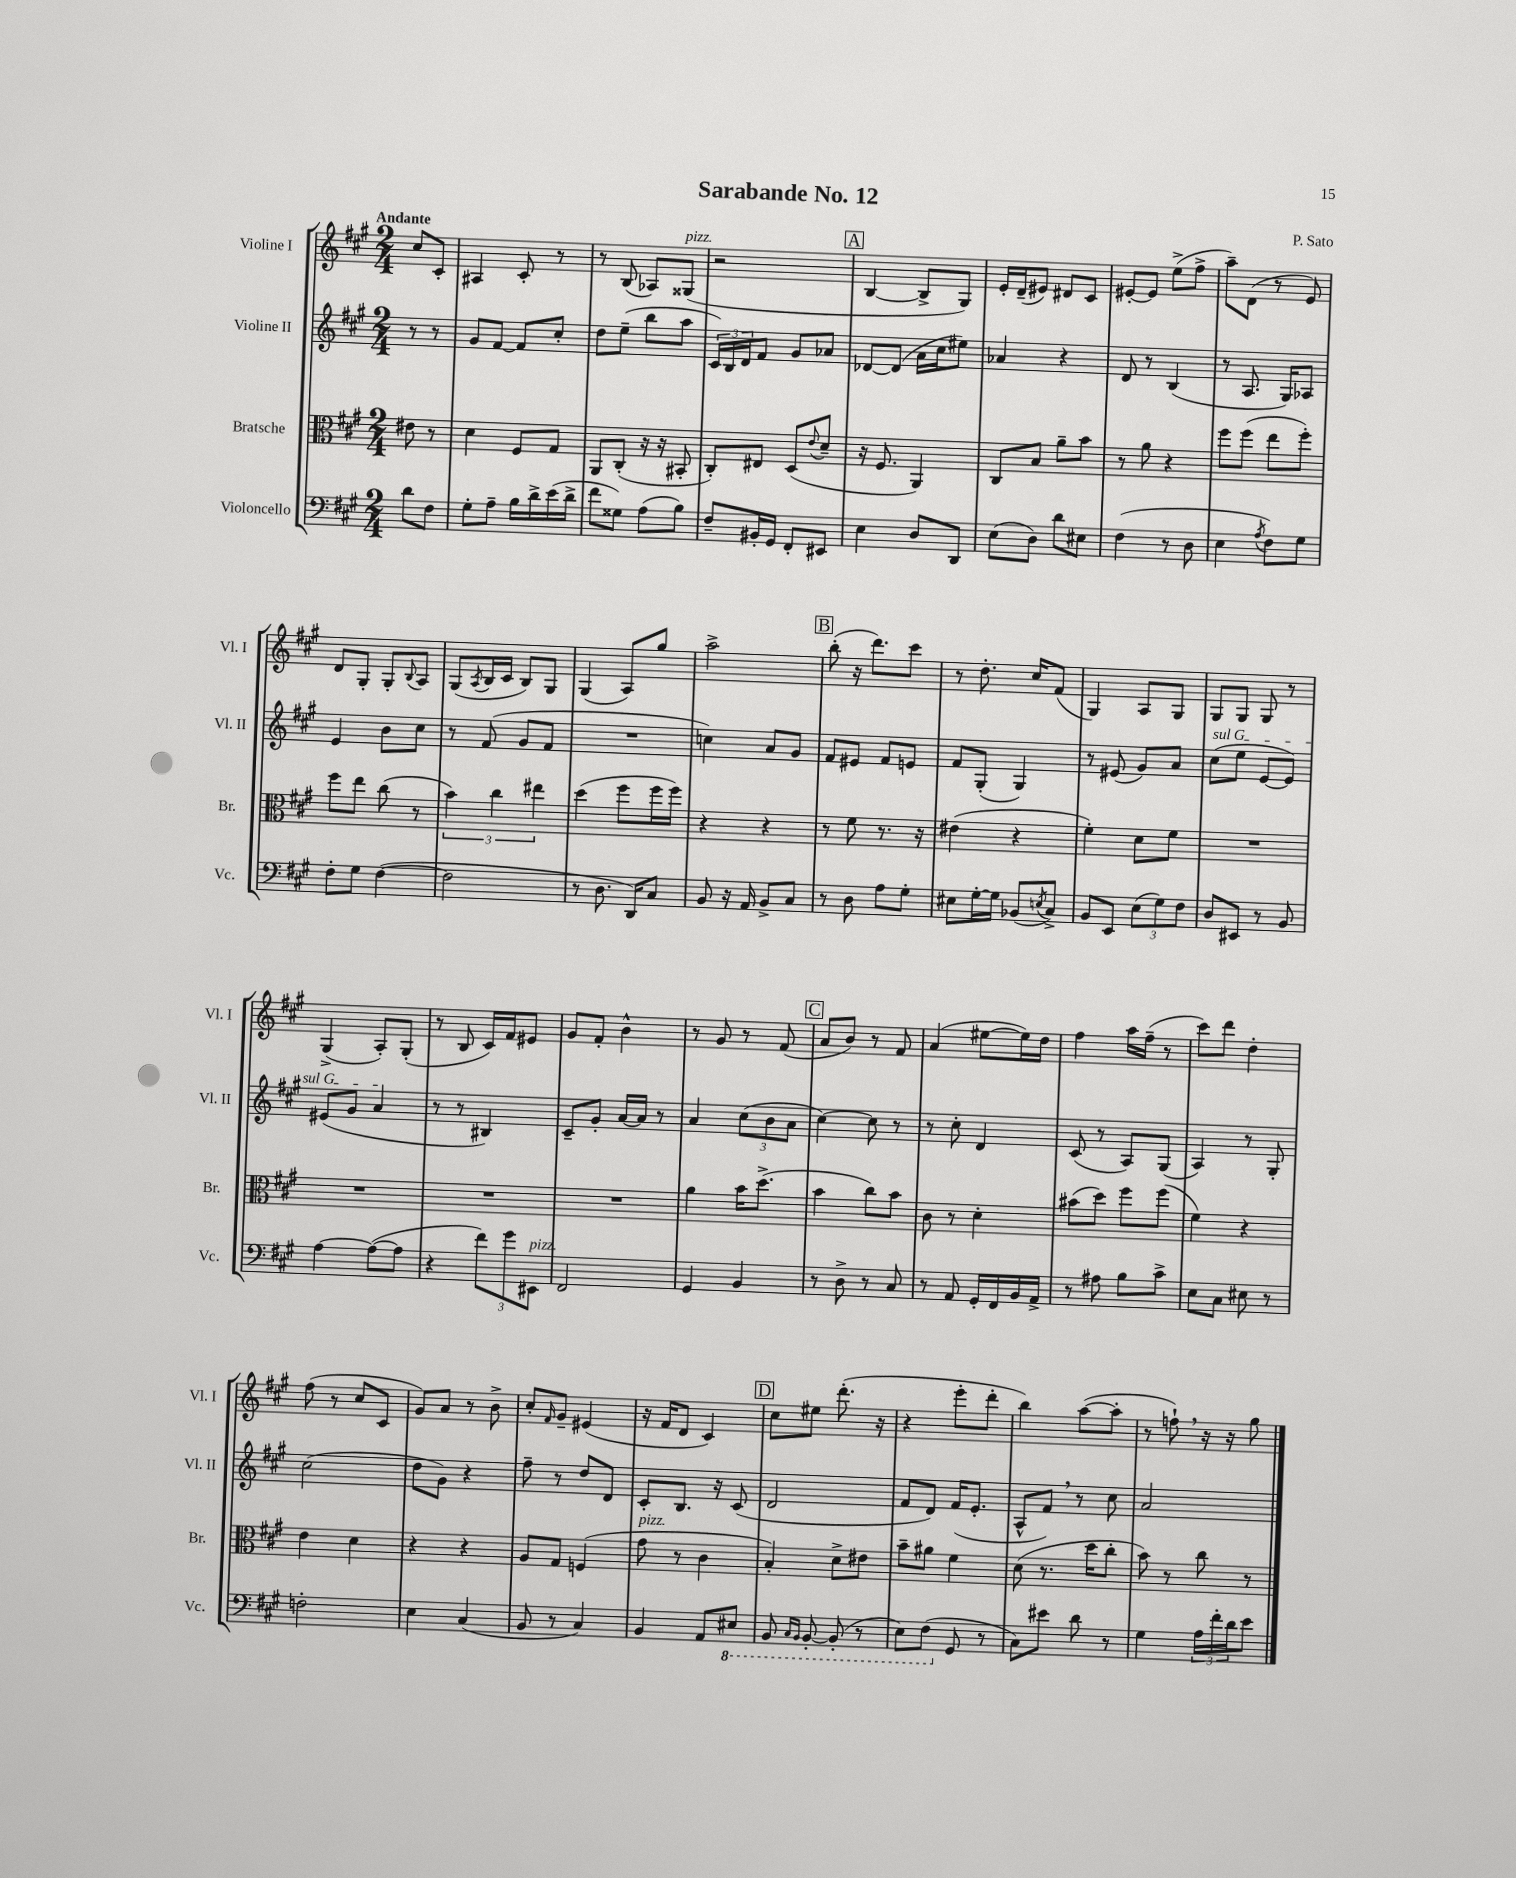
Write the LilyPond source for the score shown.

\header { title = "Sarabande No. 12" composer = "P. Sato" }
<<
\new StaffGroup <<
\new Staff = "s0" \with { instrumentName = "Violine I" shortInstrumentName = "Vl. I" } {
    \clef treble \key a \major \numericTimeSignature \time 2/4 \partial 4 \tempo "Andante"
    cis''8 cis'8-. |
    ais4 cis'8-. r8 |
    r8 b8( aes8) gisis8^\markup { \italic "pizz." }( |
    r2 |
    \mark \markup { \box "A" } b4~ b8-> gis8) |
    e'16-. d'16--( eis'8) dis'8 cis'8 |
    eis'8~-. eis'8 e''8->( fis''8-> |
    a''8--) d'8( r8 e'8) |
    d'8 gis8-. gis8-. \appoggiatura { b8 } a8 |
    gis8( \acciaccatura { a8 } b16 cis'16 b8) gis8 |
    gis4( a8) gis''8 |
    a''2-> |
    \mark \markup { \box "B" } b''8-.( r16 d'''8.) cis'''8 |
    r8 d''8.-. cis''16 fis'8( |
    gis4) a8 gis8 |
    gis8 gis8 gis8 r8 |
    gis4->( a8-.) gis8-.( |
    r8 b8 cis'16) fis'16 eis'8 |
    gis'8 fis'8-. b'4-^ |
    r8 gis'8 r8 fis'8( |
    \mark \markup { \box "C" } a'8 b'8) r8 fis'8 |
    a'4( eis''8~ eis''16) d''16 |
    fis''4 a''16 fis''16--( r8 |
    cis'''8) d'''8 d''4-. |
    fis''8( r8 cis''8 cis'8 |
    gis'8) a'8 r8 b'8-> |
    cis''8-. \grace { fis'16 } gis'8-- eis'4( |
    r16 fis'16 d'8 cis'4) |
    \mark \markup { \box "D" } cis''8 eis''8 d'''8.-.( r16 |
    r4 e'''8-. d'''8-. |
    b''4) a''8~( a''8-. |
    r8 f''8-!) \breathe r16 r16 gis''8 \bar "|." |
}
\new Staff = "s1" \with { instrumentName = "Violine II" shortInstrumentName = "Vl. II" } {
    \clef treble \key a \major \numericTimeSignature \time 2/4 \partial 4
    r8 r8 |
    gis'8 fis'8~ fis'8 cis''8-. |
    d''8 e''8--( b''8 a''8 |
    \tuplet 3/2 { cis'16) b16 d'16 } fis'8 gis'8 aes'8 |
    \mark \markup { \box "A" } des'8~ des'8( a'16 cis''16 eis''8) |
    aes'4 r4 |
    d'8 r8 b4( |
    r8 a8. gis16) aes8 |
    e'4 b'8 cis''8 |
    r8 fis'8( gis'8 fis'8 |
    R2 |
    c''4) a'8 gis'8 |
    \mark \markup { \box "B" } fis'8 eis'8 fis'8 e'8 |
    fis'8 gis8-.( gis4) |
    r8 eis'8( gis'8) a'8 |
    \once \override TextSpanner.bound-details.left.text = \markup { \italic "sul G" } cis''8\startTextSpan( e''8 e'8~ e'8) |
    eis'8( gis'8 a'4\stopTextSpan |
    r8 r8 bis4) |
    cis'8-- gis'8-. a'16~ a'16 r8 |
    a'4 \tuplet 3/2 { cis''8( b'8 a'8 } |
    \mark \markup { \box "C" } cis''4~) cis''8 r8 |
    r8 cis''8-. d'4 |
    cis'8( r8 a8) gis8( |
    a4) r8 gis8-. |
    cis''2( |
    d''8 gis'8) r4 |
    fis''8-- r8 d''8 d'8 |
    cis'8-. b8. r16 cis'8( |
    \mark \markup { \box "D" } d'2 |
    fis'8 d'8) fis'16( e'8.-. |
    a8-^ fis'8) \breathe r8 cis''8 |
    a'2 \bar "|." |
}
\new Staff = "s2" \with { instrumentName = "Bratsche" shortInstrumentName = "Br." } {
    \clef alto \key a \major \numericTimeSignature \time 2/4 \partial 4
    eis'8 r8 |
    d'4 fis8 gis8 |
    a,8 cis8-.( r16 r16 bis,8-. |
    cis8-.) eis8 d8( \appoggiatura { e'8 } d'8-- |
    \mark \markup { \box "A" } r16 fis8. a,4) |
    cis8 b8 a'8-- b'8 |
    r8 a'8 r4 |
    fis''8 fis''8( e''8 fis''8-.) |
    fis''8 e''8 cis''8( r8 |
    \tuplet 3/2 { b'4) cis''4 eis''4 } |
    d''4( fis''8 fis''16 fis''16) |
    r4 r4 |
    \mark \markup { \box "B" } r8 fis'8 r8. r16 |
    eis'4( r4 |
    fis'4-.) d'8 fis'8 |
    R2 |
    R2 |
    R2 |
    R2 |
    a'4 b'16 d''8.->( |
    \mark \markup { \box "C" } b'4 cis''8) b'8 |
    cis'8 r8 d'4-. |
    bis'8( d''8) fis''8 fis''8( |
    fis'4) r4 |
    e'4 d'4 |
    r4 r4 |
    a8 gis8 f4( |
    gis'8^\markup { \italic "pizz." } r8 cis'4 |
    \mark \markup { \box "D" } b4-.) d'8-> eis'8 |
    b'8-- ais'8 fis'4 |
    d'8( r8. d''16 cis''8-. |
    b'8) r8 cis''8 r8 \bar "|." |
}
\new Staff = "s3" \with { instrumentName = "Violoncello" shortInstrumentName = "Vc." } {
    \clef bass \key a \major \numericTimeSignature \time 2/4 \partial 4
    d'8 fis8 |
    gis8-. a8-- b16 d'16-> e'16( d'16-> |
    fis'8 gisis8) a8( b8) |
    fis8-- bis,16-. gis,16 fis,8-. eis,8 |
    \mark \markup { \box "A" } e4 d8 d,8 |
    e8( d8) d'8 eis8 |
    fis4( r8 d8 |
    e4 \acciaccatura { a8 } fis8) gis8 |
    fis8-. gis8 fis4~( |
    fis2 |
    r8 d8. d,16) cis8 |
    b,8 r16 a,16 b,8-> cis8 |
    \mark \markup { \box "B" } r8 d8 a8 gis8-. |
    eis8 gis16~-. gis16 bes,8( \acciaccatura { e8 } cis8->) |
    b,8 e,8 \tuplet 3/2 { e8( gis8) fis8 } |
    d8 eis,8 r8 b,8 |
    a4~ a8~( a8 |
    r4 \tuplet 3/2 { fis'8) gis'8 eis,8^\markup { \italic "pizz." } } |
    fis,2 |
    gis,4 b,4 |
    \mark \markup { \box "C" } r8 d8-> r8 cis8 |
    r8 a,8 gis,16-. fis,16 b,16 a,16-> |
    r8 ais8 b8 cis'8-> |
    e8 cis8 eis8 r8 |
    f2-. |
    e4 cis4( |
    b,8 r8 cis4) |
    b,4 a,8 \ottava #-1 eis,8 |
    \mark \markup { \box "D" } b,,8 \grace { cis,16 b,,16 } b,,8~-. b,,8-.( r8 |
    e,8) fis,8( \ottava #0 gis,8 r8 |
    cis8) eis'8 d'8 r8 |
    gis4 \tuplet 3/2 { a16 fis'16-. d'16 } e'8 \bar "|." |
}
>>
>>
\layout { \context { \Score \remove "Bar_number_engraver" } }
